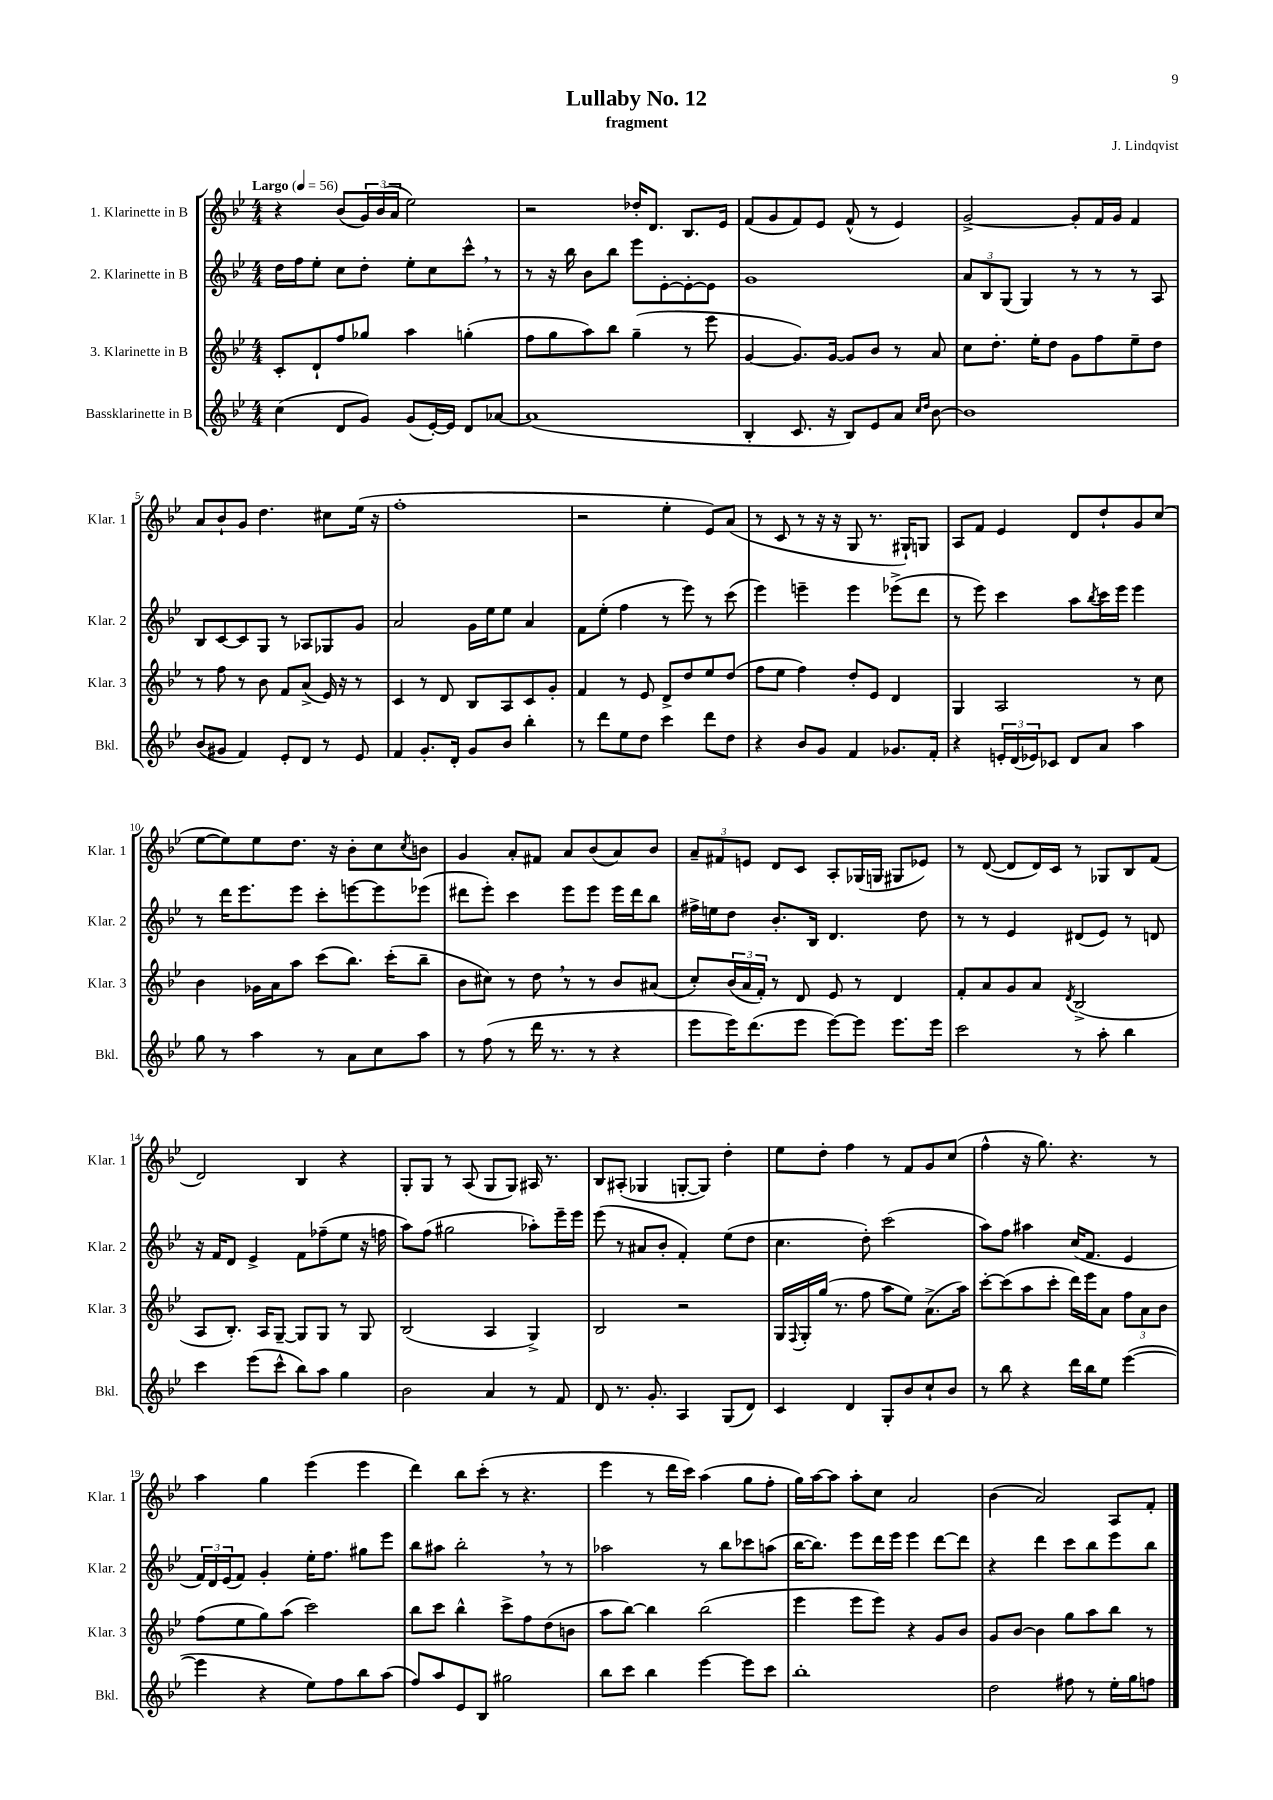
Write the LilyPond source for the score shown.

\header { title = "Lullaby No. 12" composer = "J. Lindqvist" subtitle = "fragment" }
<<
\new StaffGroup <<
\new Staff = "s0" \with { instrumentName = "1. Klarinette in B" shortInstrumentName = "Klar. 1" } {
    \clef treble \key bes \major \numericTimeSignature \time 4/4 \tempo "Largo" 4 = 56
    r4 bes'8( \tuplet 3/2 { g'16) bes'16( a'16 } ees''2) |
    r2 des''16-. d'8. bes8. ees'16 |
    f'8( g'8 f'8) ees'8 f'8-^( r8 ees'4) |
    g'2~-> g'8-. f'16 g'16 f'4 |
    a'8 bes'8-! g'8 d''4. cis''8 ees''16( r16 |
    f''1-. |
    r2 ees''4-. ees'8) a'8( |
    r8 c'8 r8 r16 r16 g8 r8. gis16-!) g8 |
    a8 f'8 ees'4 d'8 d''8-! g'8 c''8( |
    ees''8~ ees''8) ees''8 d''8. r16 bes'8-. c''8 \acciaccatura { c''8 } b'8 |
    g'4 a'8-. fis'8 a'8 bes'8( a'8) bes'8 |
    \tuplet 3/2 { a'8-- fis'8 e'8 } d'8 c'8 a8-. ges16( g16 gis8 ees'8) |
    r8 d'8~( d'8 d'16) c'16 r8 ges8 bes8 f'8( |
    d'2) bes4 r4 |
    g8-. g8 r8 a8( g8 g8) ais16 r8. |
    bes8 ais8-.( ges4 g8~-. g8) d''4-. |
    ees''8 d''8-. f''4 r8 f'8 g'8 c''8( |
    f''4-^ r16 g''8.) r4. r8 |
    a''4 g''4 ees'''4( ees'''4 |
    d'''4) bes''8 c'''8-.( r8 r4. |
    ees'''4 r8 d'''16 c'''16) a''4( g''8 f''8-. |
    g''16) a''16~ a''8 a''8-. c''8 a'2 |
    bes'4( a'2) a8 f'8-. \bar "|." |
}
\new Staff = "s1" \with { instrumentName = "2. Klarinette in B" shortInstrumentName = "Klar. 2" } {
    \clef treble \key bes \major \numericTimeSignature \time 4/4
    d''16 f''16 ees''8-. c''8 d''8-. ees''8-. c''8 c'''8-^ \breathe r8 |
    r8 r16 bes''16 bes'8 bes''8 ees'''8 ees'8~-. ees'8~-. ees'8 |
    g'1 |
    \tuplet 3/2 { a'8 bes8 g8( } g4) r8 r8 r8 a8 |
    bes8 c'8~ c'8 g8 r8 aes8 ges8 g'8 |
    a'2 g'16 ees''16 ees''8 a'4 |
    f'8 ees''8-.( f''4 r8 ees'''8) r8 c'''8( |
    ees'''4) e'''4-- e'''4 ees'''8->( d'''8 |
    r8 ees'''8) c'''4 a''8 \acciaccatura { bes''8 } c'''16 ees'''16 ees'''4 |
    r8 d'''16 ees'''8. ees'''8 c'''8-. e'''8~ e'''8 ees'''8( |
    dis'''8 ees'''8-.) c'''4 ees'''8 ees'''8 ees'''16 dis'''16 bes''8 |
    fis''16-> e''16 d''8 bes'8.-. bes16 d'4. d''8 |
    r8 r8 ees'4 dis'8( ees'8) r8 d'8 |
    r16 f'16 d'8 ees'4-> f'8 fes''8--( ees''8 r16 f''16 |
    a''8) f''8( gis''2 aes''8-.) ees'''16-- ees'''16 |
    ees'''8( r8 ais'8 bes'8-. f'4-.) ees''8( d''8 |
    c''4. d''8-.) c'''2( |
    a''8) f''8 ais''4 c''16( f'8. ees'4 |
    \tuplet 3/2 { f'16) d'16 ees'16( } f'8) g'4-. ees''16-. f''8. gis''8 ees'''8 |
    bes''8 ais''8 bes''2-. \breathe r8 r8 |
    aes''2 r8 bes''8 ces'''8 a''8( |
    bes''16~ bes''8.) ees'''8 d'''16 ees'''16 ees'''4 d'''8~ d'''8 |
    r4 d'''4 c'''8 bes''8 ees'''8 bes''8 \bar "|." |
}
\new Staff = "s2" \with { instrumentName = "3. Klarinette in B" shortInstrumentName = "Klar. 3" } {
    \clef treble \key bes \major \numericTimeSignature \time 4/4
    c'8-. d'8-! f''8 ges''8 a''4 g''4-.( |
    f''8 g''8 a''8) bes''8 g''4--( r8 ees'''8 |
    g'4~ g'8.) g'16~ g'8 bes'8 r8 a'8 |
    c''8 d''8.-. ees''16-. d''8 g'8 f''8 ees''8-- d''8 |
    r8 f''8 r8 bes'8 f'8 a'8->( ees'16) r16 r8 |
    c'4 r8 d'8 bes8 a8 c'8 g'8-. |
    f'4 r8 ees'8 d'8-> d''8 ees''8 d''8( |
    f''8 ees''8 f''4) d''8-. ees'8 d'4 |
    g4 a2 r8 c''8 |
    bes'4 ges'16 a'16 a''8 c'''8( bes''8.) c'''16-.( bes''8-- |
    bes'8 cis''8) r8 d''8 \breathe r8 r8 bes'8 ais'8( |
    c''8-.) \tuplet 3/2 { bes'16( a'16 f'16-.) } r8 d'8 ees'8 r8 d'4 |
    f'8-. a'8 g'8 a'8 \acciaccatura { d'8 } bes2->( |
    a8 bes8.-.) a16 g8~-- g8 g8 r8 g8 |
    bes2( a4 g4->) |
    bes2 r2 |
    g16 \appoggiatura { f8 } g16-. g''16( r8. f''8 a''8 ees''8) a'8.->( a''16) |
    c'''8~-. c'''8( a''8 c'''8-. d'''16) ees'''16 a'8 \tuplet 3/2 { f''8 a'8 bes'8 } |
    f''8( ees''8 g''8) a''8( c'''2) |
    bes''8 c'''8 bes''4-^ c'''8-> f''8 d''8( b'8 |
    a''8 bes''8~) bes''4 bes''2( |
    ees'''4 ees'''8 ees'''8) r4 g'8 bes'8 |
    g'8 bes'8~ bes'4 g''8 a''8 bes''8 r8 \bar "|." |
}
\new Staff = "s3" \with { instrumentName = "Bassklarinette in B" shortInstrumentName = "Bkl." } {
    \clef treble \key bes \major \numericTimeSignature \time 4/4
    c''4( d'8 g'8) g'8( ees'16~-.) ees'16 d'8 aes'8~ |
    aes'1( |
    bes4-. c'8. r16 bes8) ees'8 a'8 \grace { c''16 d''16 } bes'8~ |
    bes'1 |
    bes'8( gis'8 f'4) ees'8-. d'8 r8 ees'8 |
    f'4 g'8.-. d'16-. g'8 bes'8 bes''4-. |
    r8 d'''8 ees''8 d''8 c'''4 d'''8 d''8 |
    r4 bes'8 g'8 f'4 ges'8. f'16-. |
    r4 \tuplet 3/2 { e'16-. d'16( ees'16) } ces'8 d'8 a'8 a''4 |
    g''8 r8 a''4 r8 a'8 c''8 a''8 |
    r8 f''8( r8 d'''16 r8. r8 r4 |
    ees'''8 ees'''16) d'''8.( ees'''8 ees'''8~) ees'''8 ees'''8. ees'''16 |
    c'''2 r8 a''8-. bes''4 |
    c'''4 ees'''8( c'''8-^ bes''8) a''8 g''4 |
    bes'2 a'4 r8 f'8 |
    d'8 r8. g'8.-. a4 g8( d'8) |
    c'4 d'4 g8-. bes'8 c''8-! bes'8 |
    r8 bes''8 r4 d'''16 bes''16 ees''8 ees'''4~( |
    ees'''4 r4 ees''8) f''8 bes''8 a''8( |
    f''8) a''8 ees'8 bes8 gis''2 |
    bes''8 c'''8 bes''4 ees'''4~ ees'''8 c'''8 |
    bes''1-. |
    d''2 fis''8 r8 ees''16-. g''16 f''8 \bar "|." |
}
>>
>>
